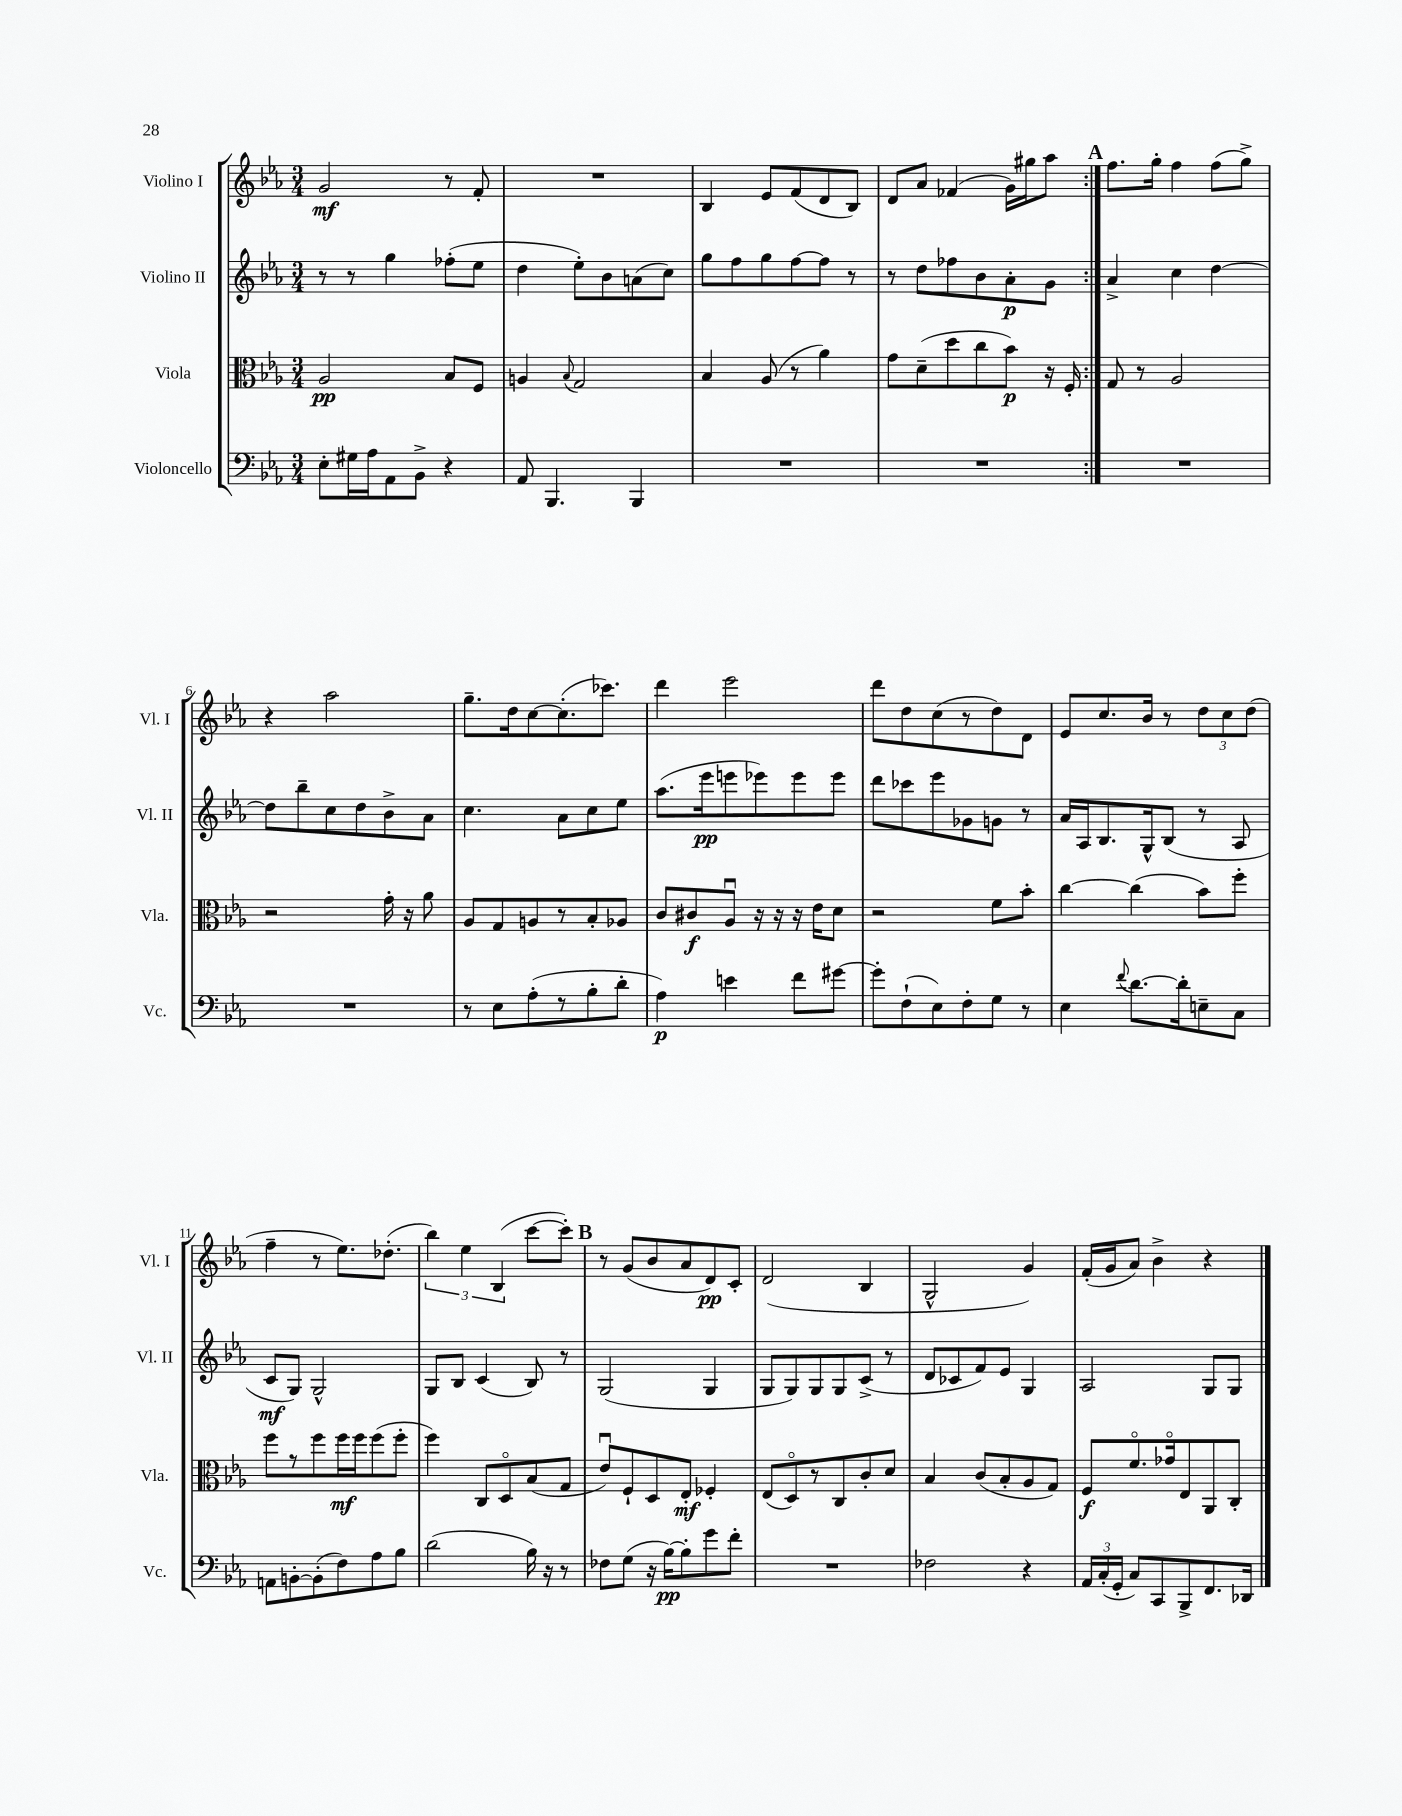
<<
\new StaffGroup <<
\new Staff = "s0" \with { instrumentName = "Violino I" shortInstrumentName = "Vl. I" } {
    \clef treble \key ees \major \numericTimeSignature \time 3/4
    \autoBeamOff \repeat volta 2 { g'2\mf r8 f'8-. |
    R2. |
    bes4 ees'8[ f'8( d'8 bes8]) |
    d'8[ aes'8] fes'4( g'16[) gis''16 aes''8] | }
    \mark \markup { \bold "A" } f''8.[ g''16]-. f''4 f''8[( g''8]->) |
    r4 aes''2 |
    g''8.[-- d''16 c''8~ c''8.-.( ces'''8.]) |
    d'''4 ees'''2 |
    d'''8[ d''8 c''8( r8 d''8) d'8] |
    ees'8[ c''8. bes'16] r8 \tuplet 3/2 { d''8[ c''8 d''8]( } |
    f''4-- r8 ees''8.[) des''8.]-.( |
    \tuplet 3/2 { bes''4) ees''4 bes4( } c'''8[~ c'''8]-.) |
    \mark \markup { \bold "B" } r8 g'8[( bes'8 aes'8 d'8\pp) c'8]-. |
    d'2( bes4 |
    g2-^ g'4) |
    f'16[-.( g'16 aes'8]) bes'4-> r4 \bar "|." |
}
\new Staff = "s1" \with { instrumentName = "Violino II" shortInstrumentName = "Vl. II" } {
    \clef treble \key ees \major \numericTimeSignature \time 3/4
    \autoBeamOff \repeat volta 2 { r8 r8 g''4 fes''8[-.( ees''8] |
    d''4 ees''8[-.) bes'8 a'8( c''8]) |
    g''8[ f''8 g''8 f''8~ f''8] r8 |
    r8 d''8[ fes''8 bes'8 aes'8-.\p g'8] | }
    \mark \markup { \bold "A" } aes'4-> c''4 d''4~ |
    d''8[ bes''8-- c''8 d''8 bes'8-> aes'8] |
    c''4. aes'8[ c''8 ees''8] |
    aes''8.[( ees'''16\pp e'''8 ees'''8) ees'''8 ees'''8] |
    d'''8[ ces'''8 ees'''8 ges'8 g'8] r8 |
    aes'16[ aes16 bes8. g16-^ bes8]( r8 aes8 |
    c'8[\mf g8]) g2-^ |
    g8[ bes8] c'4( bes8) r8 |
    \mark \markup { \bold "B" } g2( g4 |
    g8[ g8) g8 g8 c'8]->( r8 |
    d'8[ ces'8 f'8) ees'8] g4 |
    aes2 g8[ g8] \bar "|." |
}
\new Staff = "s2" \with { instrumentName = "Viola" shortInstrumentName = "Vla." } {
    \clef alto \key ees \major \numericTimeSignature \time 3/4
    \autoBeamOff \repeat volta 2 { aes2\pp bes8[ f8] |
    a4 \appoggiatura { bes8 } g2 |
    bes4 aes8( r8 aes'4) |
    g'8[ d'8--( d''8 c''8 bes'8]\p) r16 f16-. | }
    \mark \markup { \bold "A" } g8 r8 aes2 |
    r2 g'16-. r16 aes'8 |
    aes8[ g8 a8 r8 bes8-. aes8] |
    c'8[ cis'8\f aes8]\downbow r16 r16 r16 ees'16[ d'8] |
    r2 f'8[ bes'8]-. |
    c''4~ c''4( bes'8[) f''8]-. |
    f''8[ r8 f''8 f''16\mf f''16 f''8( f''8]-. |
    f''4) c8[ d8\flageolet bes8( g8] |
    \mark \markup { \bold "B" } ees'8[\downbow) f8-! d8 ees8]-.\mf fes4-. |
    ees8[( d8\flageolet) r8 c8 c'8-. d'8] |
    bes4 c'8[( bes8-. aes8 g8]) |
    f8[\f f'8.\flageolet ges'16\flageolet ees8 aes,8 c8]-. \bar "|." |
}
\new Staff = "s3" \with { instrumentName = "Violoncello" shortInstrumentName = "Vc." } {
    \clef bass \key ees \major \numericTimeSignature \time 3/4
    \autoBeamOff \repeat volta 2 { ees8[-. gis16 aes16 aes,8 bes,8]-> r4 |
    aes,8 bes,,4. bes,,4 |
    R2. |
    R2. | }
    \mark \markup { \bold "A" } R2. |
    R2. |
    r8 ees8[ aes8-.( r8 bes8-. d'8]-. |
    aes4\p) e'4 f'8[ gis'8]~ |
    gis'8[-. f8-!( ees8) f8-. g8] r8 |
    ees4 \appoggiatura { f'8 } d'8.[~ d'16-. e8-- c8] |
    a,8[ b,8~-. b,8-.( f8) aes8 bes8] |
    d'2( bes16) r16 r8 |
    \mark \markup { \bold "B" } fes8[ g8]( r16 bes16[~\pp) bes8-. g'8 f'8]-. |
    R2. |
    fes2 r4 |
    \tuplet 3/2 { aes,16[ c16-.( g,16]-. } c8[) c,8 bes,,8-> f,8. des,16] \bar "|." |
}
>>
>>
